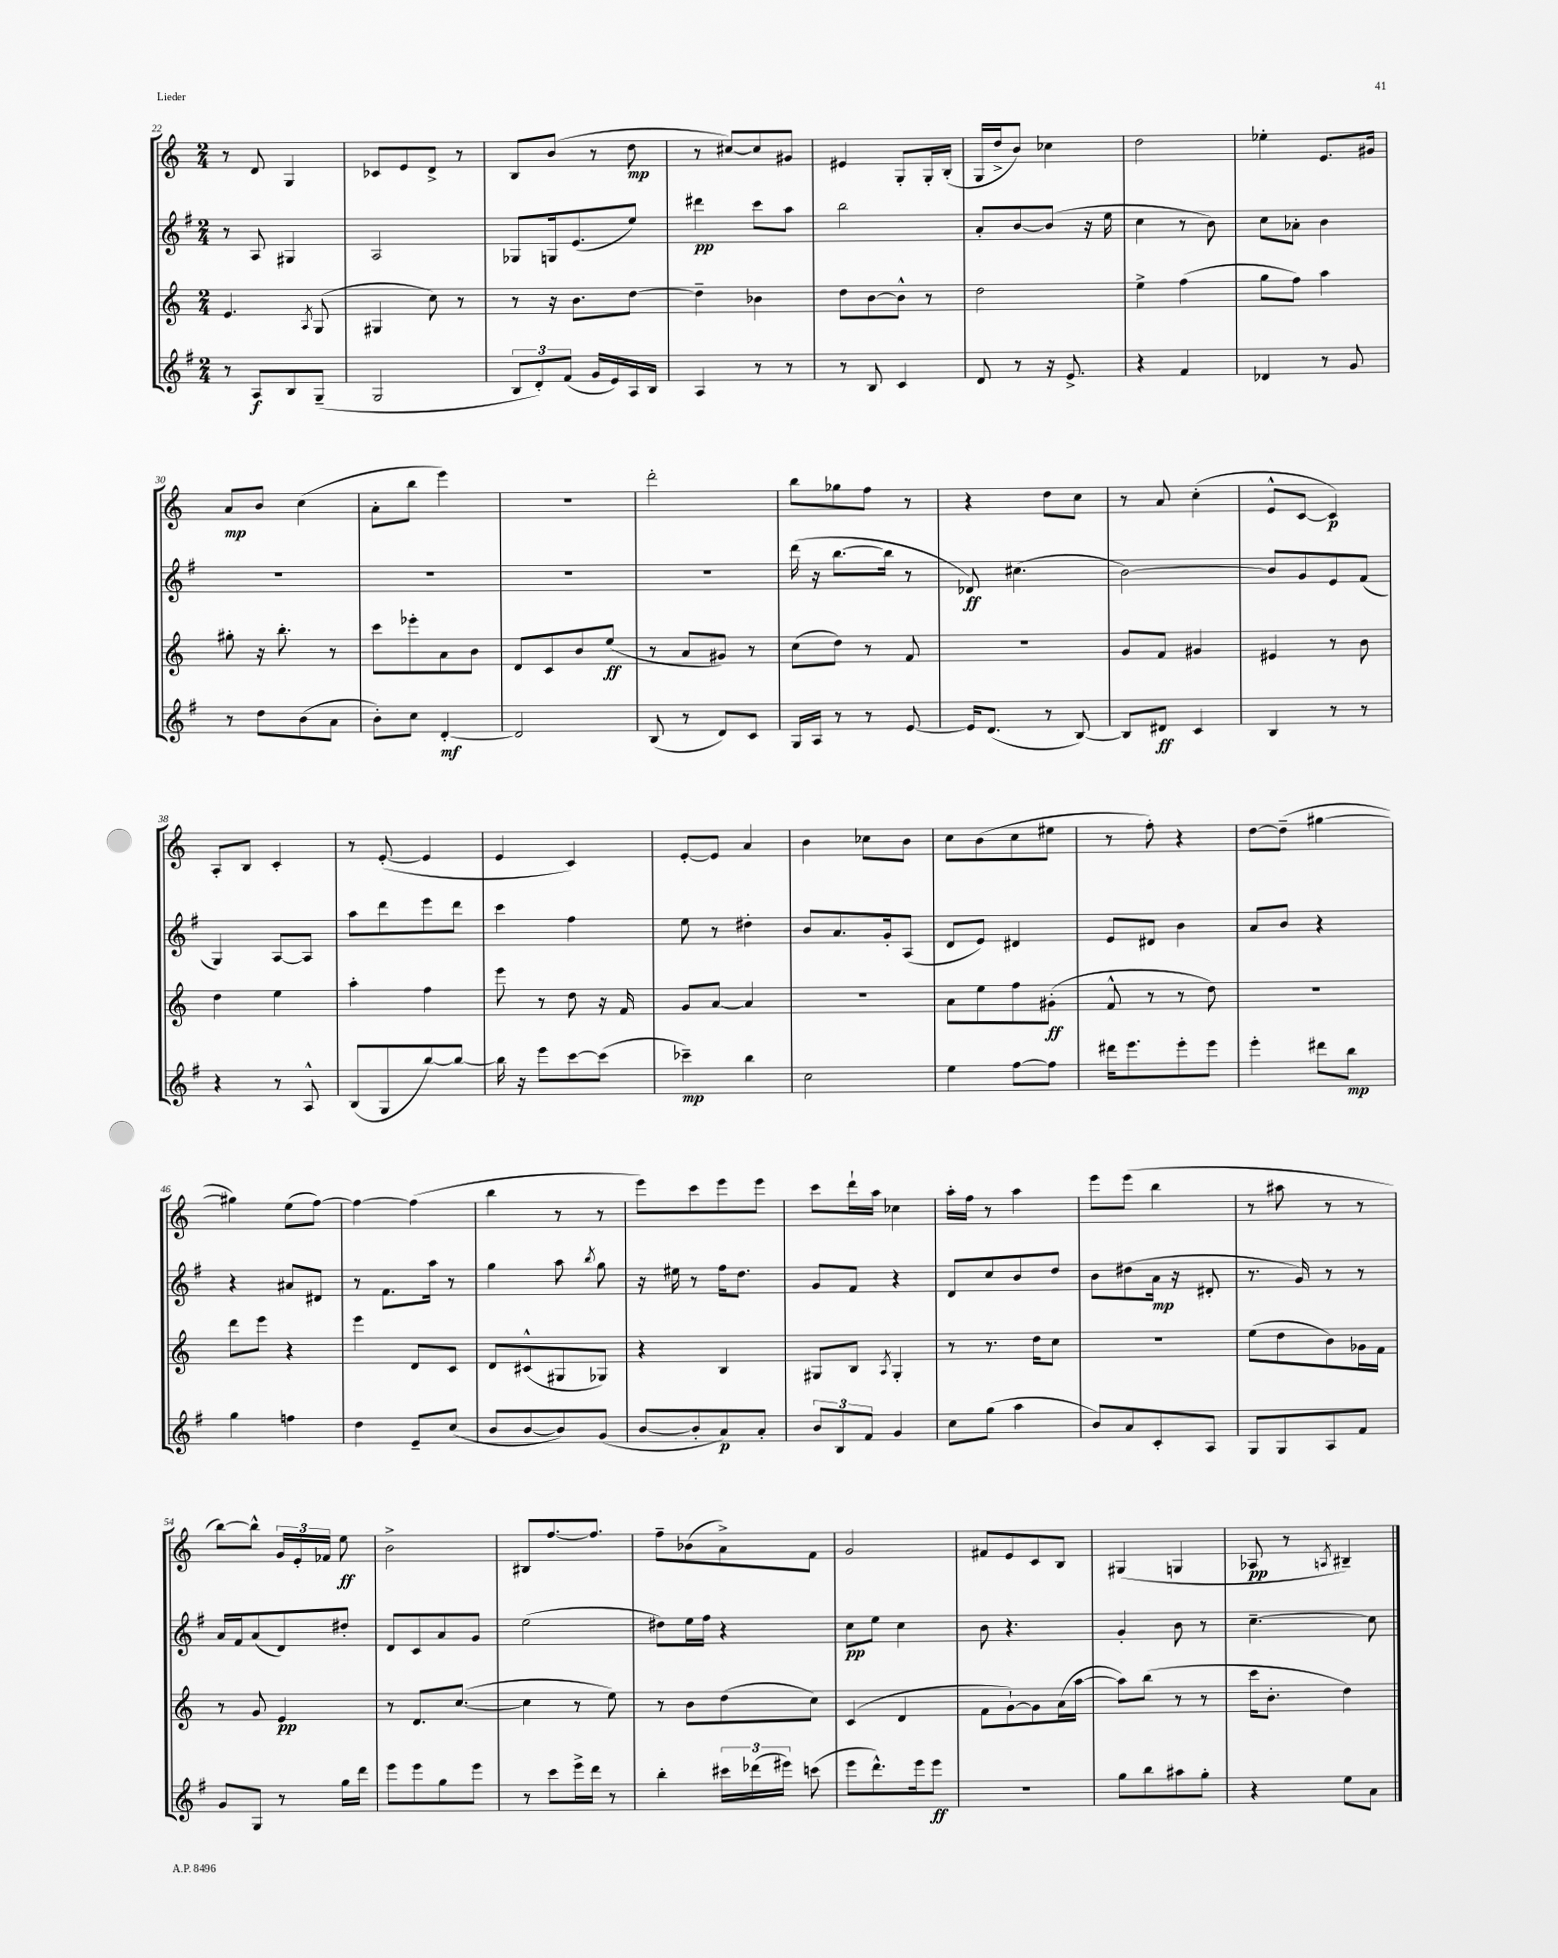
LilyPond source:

<<
\new StaffGroup <<
\new Staff = "s0" {
    \clef treble \key c \major \numericTimeSignature \time 2/4
    \autoBeamOff r8 d'8 g4 |
    ces'8[ e'8 d'8]-> r8 |
    b8[ b'8]( r8 d''8\mp |
    r8 cis''8[~) cis''8 gis'8] |
    eis'4 g8[-. g16-. b16]-.( |
    g16[ d''16-> b'8]) ces''4 |
    d''2 |
    ees''4-. e'8.[ gis'16] |
    a'8[\mp b'8] c''4( |
    a'8[-. b''8] e'''4) |
    R2 |
    d'''2-. |
    b''8[ ges''8 f''8] r8 |
    r4 d''8[ c''8] |
    r8 a'8 c''4-.( |
    e'8[-^ c'8]~ c'4\p) |
    a8[-. b8] c'4-. |
    r8 e'8~-.( e'4 |
    e'4 c'4) |
    e'8[~-. e'8] a'4 |
    b'4 ces''8[ b'8] |
    c''8[ b'8( c''8 eis''8] |
    r8 f''8-.) r4 |
    d''8[~ d''8]--( gis''4~ |
    gis''4) e''8[( f''8]~) |
    f''4~ f''4( |
    b''4 r8 r8 |
    e'''8[) c'''8 e'''8 e'''8] |
    c'''8[ d'''16-! a''16] ces''4 |
    a''16[-. f''16] r8 a''4 |
    e'''8[ e'''8]( b''4 |
    r8 ais''8 r8 r8 |
    b''8[~) b''8]-^ \tuplet 3/2 { g'16[ e'16-. fes'16] } e''8\ff |
    b'2-> |
    bis8[ f''8.~ f''8.] |
    f''8[-- bes'8( a'8->) f'8] |
    g'2 |
    fis'8[ e'8 c'8 b8] |
    gis4( g4 |
    aes8\pp r8 \acciaccatura { a8 } bis4--) \bar "|." |
}
\new Staff = "s1" {
    \clef treble \key g \major \numericTimeSignature \time 2/4
    \autoBeamOff r8 a8 gis4 |
    a2 |
    ges8[ g16 e'8.( e''8]) |
    dis'''4\pp c'''8[ a''8] |
    b''2 |
    a'8[-. b'8~ b'8]( r16 e''16 |
    c''4 r8 b'8) |
    c''8[ aes'8]-. b'4 |
    R2 |
    R2 |
    R2 |
    R2 |
    d'''16( r16 b''8.[~ b''16] r8 |
    des'8\ff) cis''4.( |
    b'2~) |
    b'8[ g'8 e'8 fis'8]( |
    g4) a8[~ a8] |
    a''8[ d'''8 e'''8 d'''8] |
    c'''4 fis''4 |
    e''8 r8 dis''4-. |
    b'8[ a'8. g'16-. a8]( |
    d'8[ e'8]) dis'4 |
    e'8[ dis'8] b'4 |
    a'8[ b'8] r4 |
    r4 ais'8[ dis'8] |
    r8 fis'8.[ a''16] r8 |
    g''4 a''8 \acciaccatura { b''8 } g''8 |
    r16 eis''16 r8 fis''16[ d''8.] |
    g'8[ fis'8] r4 |
    d'8[ c''8 b'8 d''8] |
    b'8[ dis''8( a'16]\mp r16 dis'8-. |
    r8. g'16) r8 r8 |
    a'16[ fis'16 a'8( d'8) dis''8]-. |
    d'8[ c'8 a'8 g'8] |
    e''2( |
    dis''8[) e''16 fis''16] r4 |
    c''8[\pp e''8] c''4 |
    b'8 r4. |
    g'4-. b'8 r8 |
    c''4.~-- c''8 \bar "|." |
}
\new Staff = "s2" {
    \clef treble \key c \major \numericTimeSignature \time 2/4
    \autoBeamOff e'4. \acciaccatura { a8 } g8( |
    gis4 c''8) r8 |
    r8 r16 b'8.[ d''8]~ |
    d''4-- bes'4 |
    d''8[ b'8~ b'8]-^ r8 |
    d''2 |
    e''4-> f''4( |
    g''8[ f''8]) a''4 |
    gis''8-. r16 b''8.-. r8 |
    c'''8[ ees'''8-. a'8 b'8] |
    d'8[ c'8 b'8 e''8]\ff( |
    r8 a'8[ gis'8]) r8 |
    c''8[( d''8]) r8 f'8 |
    R2 |
    g'8[ f'8] gis'4 |
    eis'4 r8 b'8 |
    d''4 e''4 |
    a''4-. f''4 |
    e'''8 r8 d''8 r16 f'16 |
    g'8[ a'8]~ a'4 |
    r2 |
    a'8[ e''8 f''8 gis'8]-.\ff( |
    f'8-^ r8 r8 d''8) |
    r2 |
    d'''8[ e'''8] r4 |
    e'''4 d'8[ c'8] |
    d'8[ cis'8-^( gis8 ges8]) |
    r4 b4 |
    gis8[ b8] \acciaccatura { a8 } gis4-. |
    r8 r8. d''16[ c''8] |
    R2 |
    e''8[( d''8 b'8) ges'16 f'16] |
    r8 g'8 e'4\pp |
    r8 d'8.[ c''8.]~( |
    c''4 r8 e''8) |
    r8 b'8[ d''8( c''8]) |
    c'4( d'4 |
    f'8[ g'8~-!) g'8 a'16( a''16]~ |
    a''8[) b''8]( r8 r8 |
    c'''16[ b'8.]-. d''4) \bar "|." |
}
\new Staff = "s3" {
    \clef treble \key g \major \numericTimeSignature \time 2/4
    \autoBeamOff r8 a8[\f b8 g8]--( |
    g2 |
    \tuplet 3/2 { b8[ d'8-.) fis'8]( } g'16[ e'16) a16 b16] |
    a4 r8 r8 |
    r8 b8 c'4 |
    d'8 r8 r16 e'8.-> |
    r4 fis'4 |
    des'4 r8 g'8 |
    r8 d''8[ b'8( a'8] |
    b'8[-.) c''8] d'4~-.\mf |
    d'2 |
    b8( r8 d'8[) c'8] |
    g16[ a16] r8 r8 e'8~ |
    e'16[ d'8.]( r8 b8~) |
    b8[ dis'8]\ff c'4 |
    b4 r8 r8 |
    r4 r8 a8-^ |
    b8[( g8 b''8~) b''8]~ |
    b''16 r16 e'''8[ c'''8~ c'''8]( |
    ces'''4--\mp) b''4 |
    c''2 |
    e''4 fis''8[~ fis''8] |
    dis'''16[ e'''8. e'''8-. e'''8] |
    e'''4-. dis'''8[ b''8]\mp |
    g''4 f''4 |
    d''4 e'8[-- c''8]( |
    b'8[ b'8~ b'8) g'8]( |
    b'8[~ b'8-. a'8\p) a'8]-. |
    \tuplet 3/2 { b'8[ b8 fis'8] } g'4 |
    c''8[ g''8]( a''4 |
    b'8[) a'8 c'8-. a8] |
    g8[ g8 a8 fis'8] |
    g'8[ g8] r8 g''16[ d'''16] |
    e'''8[ e'''8 g''8 e'''8] |
    r8 c'''8[ e'''16-> d'''16] r8 |
    b''4-. \tuplet 3/2 { cis'''16[ des'''16( eis'''16]) } c'''8( |
    e'''8[ d'''8.-^) e'''16 e'''8]\ff |
    R2 |
    g''8[ b''8 ais''8 g''8]-. |
    r4 e''8[ a'8] \bar "|." |
}
>>
>>
\layout { \context { \Score currentBarNumber = #22 } }
